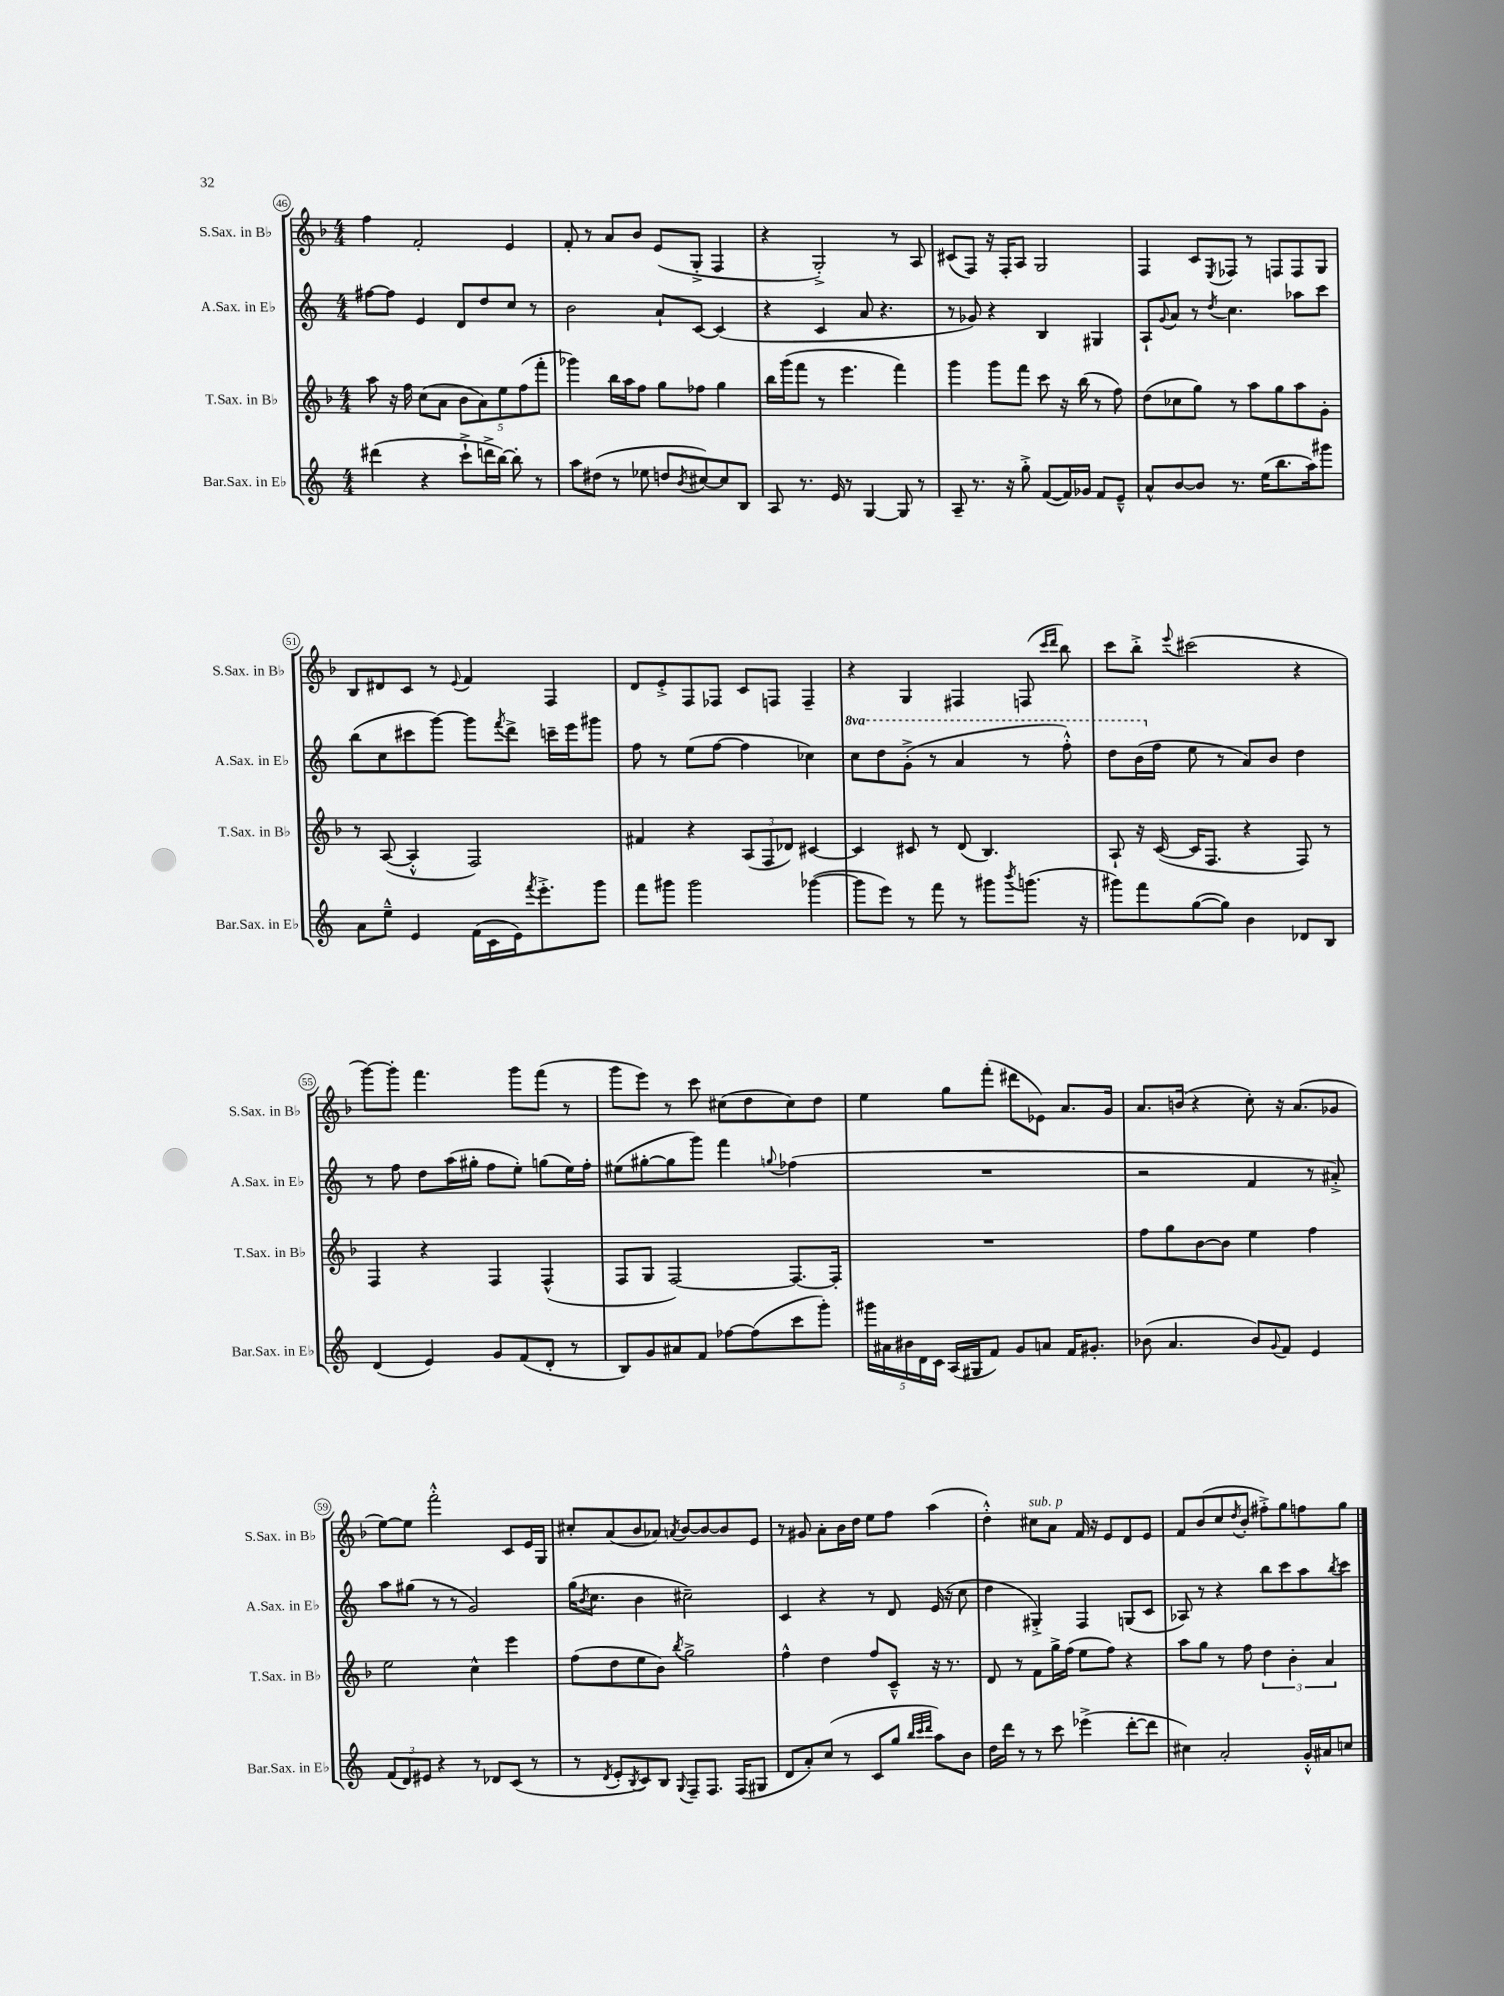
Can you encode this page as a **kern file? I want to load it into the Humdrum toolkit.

**kern	**kern	**kern	**kern
*part4	*part3	*part2	*part1
*staff4	*staff3	*staff2	*staff1
*I"Bar.Sax. in E♭	*I"T.Sax. in B♭	*I"A.Sax. in E♭	*I"S.Sax. in B♭
*I'Bar.Sax. in E♭	*I'T.Sax. in B♭	*I'A.Sax. in E♭	*I'S.Sax. in B♭
*clefG2	*clefG2	*clefG2	*clefG2
*k[]	*k[b-]	*k[]	*k[b-]
*M4/4	*M4/4	*M4/4	*M4/4
=46	=46	=46	=46
(4ddd#X\	8aa\	[8ff#X\L	4ff\
.	16r	8ff#\J]	.
.	16ff\	.	.
4r	(8cc\L	4e/	2f'/
.	8a\J	.	.
8ccc`^\L	10b-\L	8d/L	.
.	10a\)	.	.
16dddn^\L	.	8dd/	.
[16bb\JJ)	.	.	.
.	10ee\	.	.
8bb'\]	.	8cc/J	4e/
.	(10ff\	.	.
8r	.	8r	.
.	10fff'\J	.	.
=47	=47	=47	=47
8aa\L	4ggg-X\)	2b\	8f'/
(8dd#X\J	.	.	8r
8r	16bb-\LL	.	8a/L
.	16aa\J	.	.
8ee-X\	8ff\J	.	8b-/J
8ddn/L	8gg\L	8a`/L	(8e/L
8qb/	.	.	.
[8cc#X/)	8ff-X\J	[8c/J	8G'^/J
8cc#/]	4gg\	(4c/]	4F/
8B/J	.	.	.
=48	=48	=48	=48
8A/	16bb-\LL	4r	4r
.	(16ggg\J	.	.
8.r	8fff\J	.	.
.	8r	4c/	2G'^/)
16e/	.	.	.
8r	4.eee\	.	.
[4G/	.	8a/	.
.	.	4.r	.
8G/]	4fff\)	.	8r
8r	.	.	8A/
=49	=49	=49	=49
8A~/	4ggg\	8r	(8c#X/L
8.r	.	8g-X/)	8F/J)
.	8ggg\L	4r	16r
16r	.	.	16F'/KL
8gg'^\	8fff\J	.	8A/J
([8f/L	8ccc\	4B/	2G/
16f/L])	16r	.	.
16g-X/JJ	(16bb-\	.	.
8f/L	8r	4G#X/	.
8e~^^/J	8ff\)	.	.
=50	=50	=50	=50
8a^^/L	(8dd\L	8A`/L	4F/
.	.	8qqg/	.
[8b/	8cc-X\	8a/J	.
8b/J]	8gg\J)	8r	8c/L
.	.	8qdd/	8qE/
8.r	8r	4.cc\	8F-X/J
.	8aa\L	.	8r
(16ee\KL	.	.	.
8.bb\	8gg\	.	8Fn/L
.	8aa\	8aa-X\L	8F/
16aa\k)	.	.	.
8ggg#X\J	8g'\J	8ccc\J	8G/J
!!LO:LB:g=z
=51	=51	=51	=51
8a\L	8r	(8bb\L	8B-/L
8ee~^^\J	([8A/	8cc\	8d#X/
4e/	4A'^^/]	8ccc#X\	8c/J
.	.	[8ggg\J)	8r
.	.	.	8qqe/
(16f\LL	2F/)	8ggg\L]	4f/
16c\	.	.	.
.	.	8qfff/	.
16e\J)	.	8ddd^\J	.
8qfff/	.	.	.
8.eee'^\	.	.	.
.	.	16cccn~\LL	4F/
.	.	16eee\J	.
8ggg\J	.	8ggg#X\J	.
=52	=52	=52	=52
8fff\L	4f#X/	8ff\	8d/L
8ggg#X\J	.	8r	8e'^/
2ggg#\	4r	(8ee\L	8F/
.	.	[8ff\J	8F-X/J
.	(12A/L	4ff\]	8c/L
.	12F/	.	.
.	.	.	8Fn/J
.	12d-X/J)	.	.
([4ggg-X\	[4c#X/	4cc-X\)	4F~/
=53	=53	=53	=53
*	*	*8va	*
8ggg-\L]	4c#/]	8ccc\L	4r
8eee\J)	.	8ddd\	.
8r	8c#X/	(8gg'^\J	4G/
8fff\	8r	8r	.
8r	(8d/	4aa/	4F#X/
8ggg#X\L	4.B-/)	.	.
8qbbb/	.	.	.
(8.gggn\J	.	8r	(8Fn/
.	.	.	16qqccc/LL
.	.	.	16qqddd/JJ
.	.	8fff'^^\)	8bb-\)
16r	.	.	.
=54	=54	=54	=54
8ggg#X\L)	8A`/	8ddd\L	8ccc\L
8fff\	16r	(16bb\L	8bb-'^\J
*	*	*X8va	*
.	([16c/	16ff\JJ	.
.	.	.	8qqeee/
([8gg\	16c/KL]	8ee\	(2ccc#X\
.	8.F/J	.	.
8gg\J])	.	8r	.
4b\	4r	8a/L)	.
.	.	8b/J	.
8d-X/L	8F/)	4dd\	4r
8B/J	8r	.	.
!!LO:LB:g=z
=55	=55	=55	=55
(4d/	4F/	8r	[8ggg\L)
.	.	8ff\	8ggg'\J]
4e/)	4r	8dd\L	4.fff\
.	.	(16aa\L	.
.	.	16gg#X'\JJ	.
8g/L	4F/	8ff\L	.
(8f/	.	8ee'\J)	8ggg\L
8d'/J	(4F^^/	(8ggn\L	(8fff\J
8r	.	16ee\L)	8r
.	.	16ff'\JJ	.
=56	=56	=56	=56
8B/L)	8F/L	(8ee#X\L	8ggg\L
8g/	8G/J	[8gg#X'\	8eee\J)
8a#X/	[2F/)	8gg#\]	8r
8f/J	.	8ggg\J)	8ccc\
[8ff-X\L	.	4fff\	(8cc#X\L
(8ff-\]	.	.	8dd\
.	.	8qqggn/	.
8ccc\	8.F/L_	(4ff-X\	8cc#\)
8ggg'\J)	.	.	8dd\J
.	16F'/Jk]	.	.
=57	=57	=57	=57
20ggg#X\LL	1r	1r	4ee\
20a#X\	.	.	.
20b#X\	.	.	.
20d\	.	.	.
20c\JJ	.	.	.
(16A/LL	.	.	8gg\L
16G#X/J	.	.	.
8f/J)	.	.	(8fff'\J
8g/L	.	.	8ddd#X\L
8an/J	.	.	8e-X\J)
16f/KL	.	.	8.a/L
8.g#X'/J	.	.	.
.	.	.	16g/Jk
=58	=58	=58	=58
(8b-X\	8ff\L	2r	8.a/L
4.a/	8gg\	.	.
.	.	.	(16bn/Jk
.	[8b-\	.	4r
.	8b-\J]	.	.
8b-/L)	4ee\	4f/	8cc'\)
8qqg/	.	.	.
8f/J	.	.	16r
.	.	.	(8.a/L
4e/	4ff\	8r	.
.	.	8a#X'^/)	8g-X/J
!!LO:LB:g=z
=59	=59	=59	=59
(12f/L	2ee\	8aa\L	[8ee\L)
12d/)	.	.	.
.	.	(8gg#X\J	8ee\J]
12e#X/J	.	.	.
4r	.	8r	2fff'^^\
.	.	8r	.
8r	4cc^^\	2g/)	.
8d-X/L	.	.	.
(8c/J	4eee\	.	8c/L
8r	.	.	16e/L
.	.	.	16G/JJ
=60	=60	=60	=60
8r	(8ff\L	(16gg\KL	8cc#X'/L
.	.	8qb/	.
.	.	8.cc\J	.
8qd/	.	.	.
8e'/L	8dd\	.	(8a/
8qB/	.	.	.
8c/)	8ee\	4b\	8b-/
8B/J	8b-\J)	.	8a-X/J)
8qqG/	8qbb-/	.	8qan/
8F~/L	2gg^\	2cc#X~\)	[8b-/L
8.F/J	.	.	8b-/_
.	.	.	8b-/]
(16F/KL	.	.	.
8G#X/J	.	.	8e/J
=61	=61	=61	=61
8d/L	4ff^^\	4c/	8r
8a'/)	.	.	8g#X/
(8cc/J	4dd\	4r	8a'\L
8r	.	.	16b-\L
.	.	.	16dd\JJ
8c/L	8ff/L	8r	8ee\L
8gg/J	8c~^^/J	8d/	8ff\J
32qqbb/LLL	.	.	.
32qqccc/	.	.	.
32qqddd/JJJ	.	.	.
8aa\L)	16r	(16e/	(4aa\
.	8.r	16r	.
8b\J	.	8cc\	.
=62	=62	=62	=62
16dd\LL	8d/	4dd\	4dd'^^\)
16ddd\JJ	.	.	.
8r	8r	.	.
!	!	!	!LO:TX:a:i:t=sub. p
8r	8f\L	4G#X'^/)	8cc#X\L
8ccc\	16gg^\L	.	8a\J
.	(16ff\JJ	.	.
(4eee-X^\	8ee\L	4F/	16f/
.	.	.	16r
.	8ff\J)	.	8e/L
[8ddd'\L	4r	(8Gn/L	8d/
8ddd\J]	.	8c/J	8e/J
=63	=63	=63	=63
4cc#X\)	8aa\L	8A-X/)	8f/L
.	8gg\J	8r	(8b-/
2a'/	8r	4r	8cc/
.	.	.	8qdd/
.	8ff\	.	8b-'/J
.	6dd\	8bb\L	8ff#X'^\L)
.	.	8ccc\	8gg\
.	6b-'\	.	.
16g'^^/LL	.	8aa\	8ffn\
16a#X/J	.	.	.
.	6a/	.	.
.	.	8qbb/	.
8ccn/J	.	8ccc\J	8gg\J
==	==	==	==
*-	*-	*-	*-
